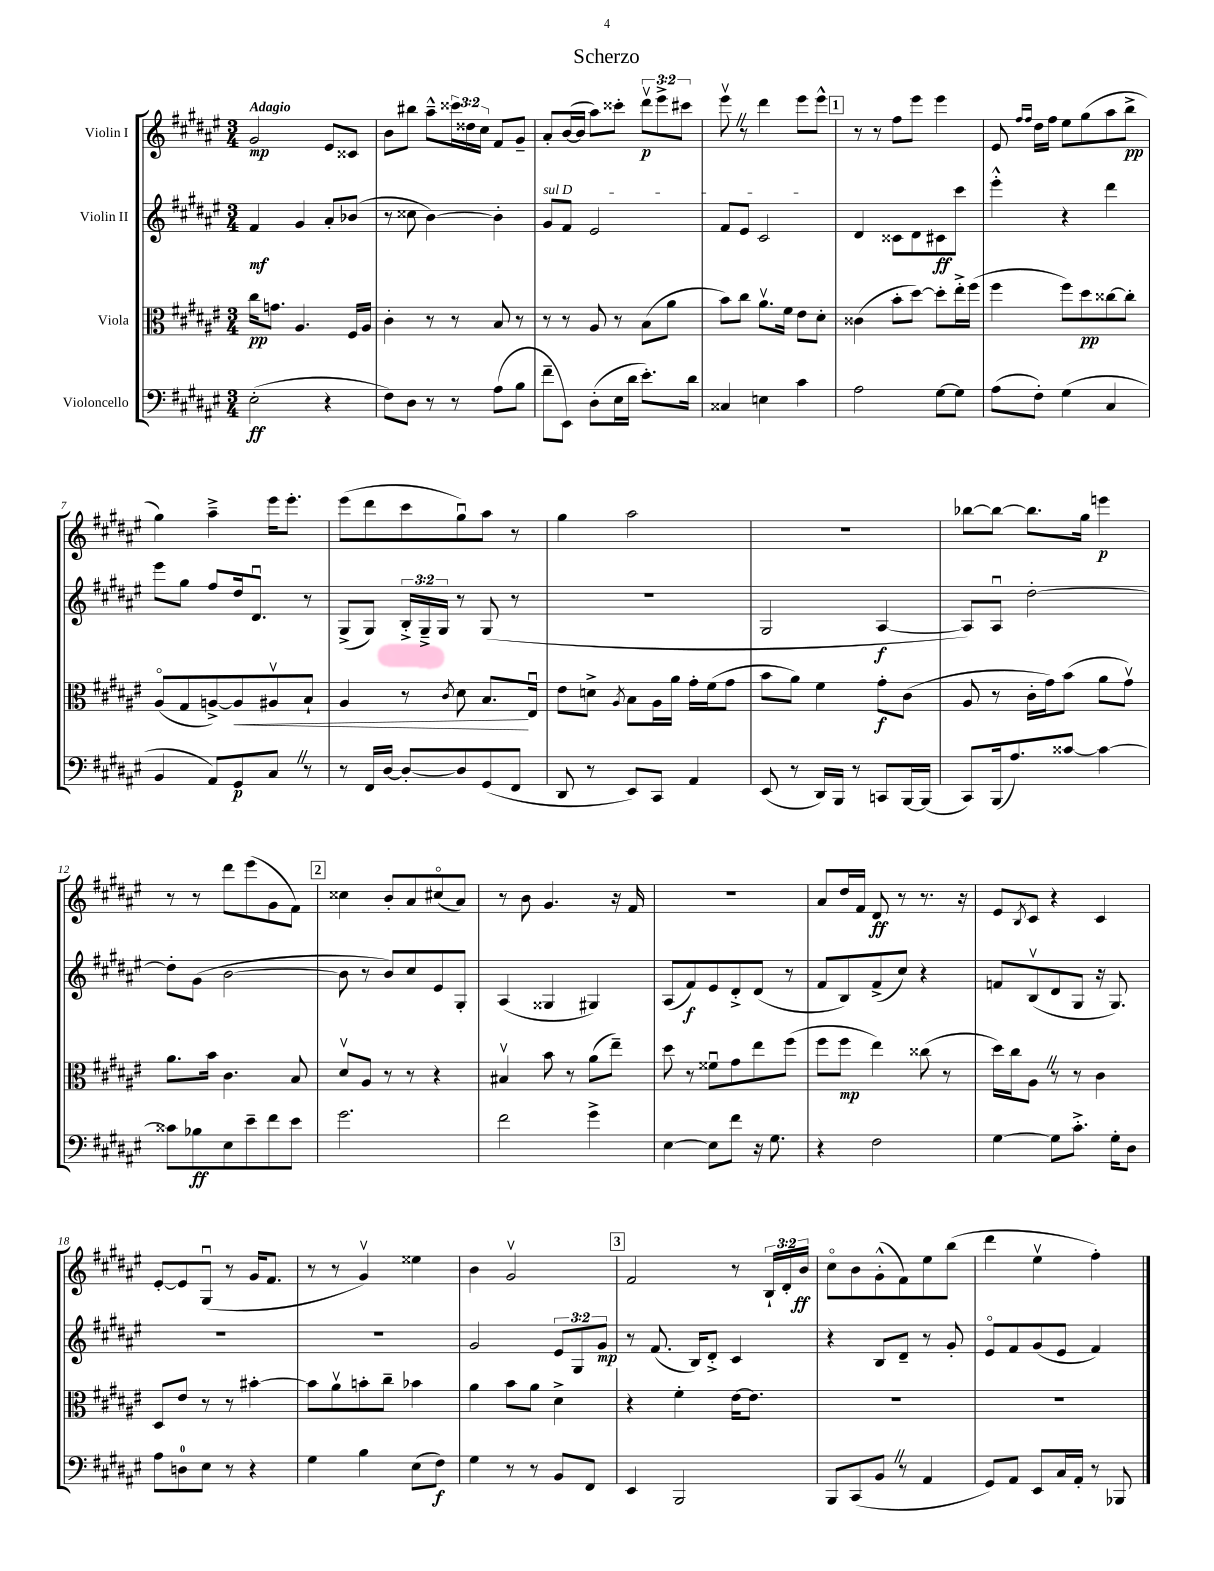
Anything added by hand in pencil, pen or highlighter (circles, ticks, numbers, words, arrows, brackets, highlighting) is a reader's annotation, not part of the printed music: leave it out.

**kern	**dynam	**kern	**dynam	**kern	**dynam	**kern	**dynam
*part4	*part4	*part3	*part3	*part2	*part2	*part1	*part1
*staff4	*staff4	*staff3	*staff3	*staff2	*staff2	*staff1	*staff1
*I"Violoncello	*	*I"Viola	*	*I"Violin II	*	*I"Violin I	*
*clefF4	*	*clefC3	*	*clefG2	*	*clefG2	*
*k[f#c#g#d#a#e#]	*	*k[f#c#g#d#a#e#]	*	*k[f#c#g#d#a#e#]	*	*k[f#c#g#d#a#e#]	*
*M3/4	*	*M3/4	*	*M3/4	*	*M3/4	*
=1	=1	=1	=1	=1	=1	=1	=1
!	!	!	!	!	!	!LO:TX:a:B:t=Adagio	!
(2E#'\	ff	16cc#\KL	pp	4f#/	mf	2g#/	mp
.	.	8.gn\J	.	.	.	.	.
.	.	4.A#/	.	4g#/	.	.	.
4r	.	.	.	8a#'/L	.	8e#/L	.
.	.	16F#/LL	.	(8b-X/J	.	8c##X/J	.
.	.	16A#/JJ	.	.	.	.	.
=2	=2	=2	=2	=2	=2	=2	=2
8F#\L)	.	4c#'\	.	8r	.	8b\L	.
8D#\J	.	.	.	8cc##X\	.	8bb#X\J	.
8r	.	8r	.	[4b\)	.	8aa#~^^\L	.
8r	.	8r	.	.	.	24ccc##X\L	.
.	.	.	.	.	.	24dd##X\	.
.	.	.	.	.	.	24cc#\JJ	.
(8A#\L	.	8B/	.	4b'\]	.	8f#/L	.
8B\J	.	8r	.	.	.	8g#~/J	.
=3	=3	=3	=3	=3	=3	=3	=3
!	!	!	!	!LO:TX:a:i:t=sul D	!	!	!
8f#~\L	.	8r	.	8g#/L	.	8a#'/L	.
8EE#\J)	.	8r	.	8f#/J	.	([16b/L	.
.	.	.	.	.	.	16b/JJ]	.
(8D#'\L	.	8A#/	.	2e#/	.	8aa#\L)	.
16E#\L	.	8r	.	.	.	8ccc##X'\J	.
16d#\JJ	.	.	.	.	.	.	.
8.e#'\L)	.	(8B\L	.	.	.	12ddd#v\L	p
.	.	.	.	.	.	12eee#^\	.
.	.	8a#\J	.	.	.	.	.
.	.	.	.	.	.	12ccc#X\J	.
16d#\Jk	.	.	.	.	.	.	.
=4	=4	=4	=4	=4	=4	=4	=4
4C##X/	.	8b\L)	.	8f#/L	.	8eee#vZ\	.
.	.	8cc#\J	.	8e#/J	.	8r	.
4En\	.	8.a#v\L	.	2c#/	.	4ddd#\	.
.	.	16f#\Jk	.	.	.	.	.
4c#\	.	8e#\L	.	.	.	8eee#\L	.
.	.	8d#'\J	.	.	.	8eee#^^\J	.
!!LO:REH:place=s1:t=1
=5	=5	=5	=5	=5	=5	=5	=5
2A#\	.	(4c##X\	.	4d#/	.	8r	.
.	.	.	.	.	.	8r	.
.	.	8b'\L	.	8c##X\L	.	8ff#\L	.
.	.	[8dd#\J)	.	8d#\	.	8eee#\J	.
[8G#\L	.	8dd#'\L]	.	8c#X\	ff	4eee#\	.
8G#\J]	.	16ee#'^\L	.	8ccc#\J	.	.	.
.	.	(16ff#\JJ	.	.	.	.	.
=6	=6	=6	=6	=6	=6	=6	=6
(8A#\L	.	4ff#\	.	4eee#'^^\	.	8e#/	.
.	.	.	.	.	.	16qqff#/LL	.
.	.	.	.	.	.	16qqff#/JJ	.
8F#'\J)	.	.	.	.	.	16dd#\LL	.
.	.	.	.	.	.	16ff#\JJ	.
(4G#\	.	8ff#\L)	.	4r	.	8ee#\L	.
.	.	8dd#\	pp	.	.	(8gg#\	.
4C#/	.	[8cc##X\	.	4ddd#\	.	8aa#\	.
.	.	8cc##'\J]	.	.	.	8bb^\J	pp
!!LO:LB:g=z
=7	=7	=7	=7	=7	=7	=7	=7
4BB/	.	(8A#/L	.	8eee#\L	.	4gg#\)	.
.	.	8G#/	.	8gg#\J	.	.	.
8AA#/L)	.	[8An^/)	.	8ff#/L	.	4aa#~^\	.
!	!	!	!LO:HP:b	!	!	!	!
8GG#/	p	8A/]	<	16dd#/k	.	.	.
.	.	.	.	8.d#u/J	.	.	.
8C#Z/J	.	8A#Xv/	.	.	.	16eee#\KL	.
.	.	.	.	.	.	8.eee#'\J	.
8r	.	8B`/J	.	8r	.	.	.
=8	=8	=8	=8	=8	=8	=8	=8
8r	.	4A#/	.	(8G#^/L	.	(8eee#\L	.
16FF#/LL	.	.	.	8G#/J)	.	8ddd#\	.
[16D#/JJ	.	.	.	.	.	.	.
8D#'/L_	.	8r	.	24B'^/LL	.	8ccc#\	.
.	.	.	.	24G#~^/	.	.	.
.	.	.	.	24G#/JJ	.	.	.
.	.	8qc#/	.	.	.	.	.
8D#/]	.	8d#\	.	8r	.	8gg#u\)	.
(8GG#/	.	8.B/L	.	(8G#/	.	8aa#\J	.
8FF#/J	.	.	.	8r	.	8r	.
.	.	16E#u/Jk	[	.	.	.	.
=9	=9	=9	=9	=9	=9	=9	=9
8DD#/	.	8e#\L	.	2.r	.	4gg#\	.
8r	.	8dn^\J	.	.	.	.	.
.	.	8qA#/	.	.	.	.	.
8EE#/L)	.	8B\L	.	.	.	2aa#\	.
8CC#/J	.	16A#\L	.	.	.	.	.
.	.	16a#\JJ	.	.	.	.	.
4AA#/	.	16g#'\LL	.	.	.	.	.
.	.	(16f#\J	.	.	.	.	.
.	.	8g#\J	.	.	.	.	.
=10	=10	=10	=10	=10	=10	=10	=10
(8EE#/	.	8b\L	.	2G#/	.	2.r	.
8r	.	8a#\J)	.	.	.	.	.
16DD#/LL)	.	4f#\	.	.	.	.	.
16BBB/JJ	.	.	.	.	.	.	.
8r	.	.	.	.	.	.	.
8CCn/L	.	8g#'\L	f	[4A#/	f	.	.
[16BBB/L	.	(8c#\J	.	.	.	.	.
(16BBB/JJ]	.	.	.	.	.	.	.
=11	=11	=11	=11	=11	=11	=11	=11
8CC#/L)	.	8A#/	.	8A#/L])	.	[8bb-X\L	.
(16BBB/k	.	8r	.	8A#u/J	.	8bb-\J_	.
8.A#/)	.	.	.	.	.	.	.
.	.	16c#'\LL	.	[2dd#'\	.	8.bb-\L]	.
.	.	16g#\J)	.	.	.	.	.
[8c##X/J	.	(8b\J	.	.	.	.	.
.	.	.	.	.	.	16gg#\Jk	.
4c##\_	.	8a#\L	.	.	.	4eeen\	p
.	.	8g#v\J)	.	.	.	.	.
!!LO:LB:g=z
=12	=12	=12	=12	=12	=12	=12	=12
8c##X\L]	.	8.a#\L	.	8dd#'\L]	.	8r	.
8B-X\	ff	.	.	(8g#\J	.	8r	.
.	.	16b\Jk	.	.	.	.	.
8E#\	.	4.c#\	.	[2b\	.	8ddd#\L	.
8e#~\	.	.	.	.	.	(8eee#\	.
8f#\	.	.	.	.	.	8g#\	.
8e#\J	.	8B/	.	.	.	8f#\J)	.
!!LO:REH:place=s1:t=2
=13	=13	=13	=13	=13	=13	=13	=13
2.g#\	.	8d#v/L	.	8b\]	.	4cc##X\	.
.	.	8A#/J	.	8r	.	.	.
.	.	8r	.	8b/L)	.	8b'/L	.
.	.	8r	.	8cc#/	.	8a#/	.
.	.	4r	.	8e#/	.	(8cc#X/	.
.	.	.	.	8G#'/J	.	8a#/J)	.
=14	=14	=14	=14	=14	=14	=14	=14
2f#\	.	4B#Xv/	.	(4A#/	.	8r	.
.	.	.	.	.	.	8b\	.
.	.	8b\	.	4G##X/	.	4.g#/	.
.	.	8r	.	.	.	.	.
4g#^\	.	(8a#\L	.	4G#X/)	.	.	.
.	.	8ee#~\J)	.	.	.	16r	.
.	.	.	.	.	.	16f#/	.
=15	=15	=15	=15	=15	=15	=15	=15
[4E#\	.	8dd#\	.	(8A#/L	.	2.r	.
.	.	8r	.	8f#/)	f	.	.
8E#\L]	.	8f##Xu\L	.	8e#/	.	.	.
8f#\J	.	8g#\	.	8d#'^/	.	.	.
16r	.	8ee#\	.	(8d#/J	.	.	.
8.G#\	.	.	.	.	.	.	.
.	.	(8ff#\J	.	8r	.	.	.
=16	=16	=16	=16	=16	=16	=16	=16
4r	.	8ff#\L	.	8f#/L	.	8a#/L	.
.	.	8ff#\J	mp	8B/)	.	16dd#/L	.
.	.	.	.	.	.	16f#/JJ	.
2F#\	.	4ee#\)	.	(8f#^/	.	8d#/	ff
.	.	.	.	8cc#/J)	.	8r	.
.	.	(8cc##X\	.	4r	.	8.r	.
.	.	8r	.	.	.	.	.
.	.	.	.	.	.	16r	.
=17	=17	=17	=17	=17	=17	=17	=17
[4G#\	.	16dd#\LL)	.	8fn/L	.	8e#/L	.
.	.	16cc#\J	.	.	.	.	.
.	.	.	.	.	.	8qB/	.
.	.	8A#Z\J	.	(8Bv/	.	8c#/J	.
8G#\L]	.	8r	.	8d#/	.	4r	.
8.c#'^\J	.	8r	.	8G#/J	.	.	.
.	.	4c#\	.	16r	.	4c#/	.
16G#'\KL	.	.	.	8.G#/)	.	.	.
8D#\J	.	.	.	.	.	.	.
!!LO:LB:g=z
=18	=18	=18	=18	=18	=18	=18	=18
8A#\L	.	8D#/L	.	2.r	.	[8e#'/L	.
8Dn\	.	8e#/J	.	.	.	8e#/]	.
8E#\J	.	8r	.	.	.	(8G#u/J	.
8r	.	8r	.	.	.	8r	.
4r	.	[4b#X'\	.	.	.	16g#/KL	.
.	.	.	.	.	.	8.f#/J	.
=19	=19	=19	=19	=19	=19	=19	=19
4G#\	.	8b#\L]	.	2.r	.	8r	.
.	.	8a#v\	.	.	.	8r	.
4B\	.	8bn'\	.	.	.	4g#v/)	.
.	.	8cc#~\J	.	.	.	.	.
(8E#\L	.	4b-X\	.	.	.	4ee##X\	.
8F#\J)	f	.	.	.	.	.	.
=20	=20	=20	=20	=20	=20	=20	=20
4G#\	.	4a#\	.	2g#/	.	4b\	.
8r	.	8b\L	.	.	.	2g#v/	.
8r	.	8a#\J	.	.	.	.	.
8BB/L	.	4d#^\	.	12e#/L	.	.	.
.	.	.	.	12G#/	.	.	.
8FF#/J	.	.	.	.	.	.	.
.	.	.	.	12g#/J	mp	.	.
!!LO:REH:place=s1:t=3
=21	=21	=21	=21	=21	=21	=21	=21
4EE#/	.	4r	.	8r	.	2f#/	.
.	.	.	.	(8.f#/	.	.	.
2BBB/	.	4f#'\	.	.	.	.	.
.	.	.	.	16B/KL)	.	.	.
.	.	.	.	8d#'^/J	.	.	.
.	.	[16e#\KL	.	4c#/	.	8r	.
.	.	8.e#\J]	.	.	.	.	.
.	.	.	.	.	.	24B`/LL	.
.	.	.	.	.	.	24d#'/	.
.	.	.	.	.	.	24b/JJ	ff
=22	=22	=22	=22	=22	=22	=22	=22
8BBB/L	.	2.r	.	4r	.	8cc#\L	.
(8CC#/	.	.	.	.	.	8b\	.
8BBZ/J	.	.	.	8B/L	.	(8g#'^^\	.
8r	.	.	.	8d#~/J	.	8f#\)	.
4AA#/	.	.	.	8r	.	8ee#\	.
.	.	.	.	8g#'/	.	(8bb\J	.
=23	=23	=23	=23	=23	=23	=23	=23
8GG#/L)	.	2.r	.	8e#/L	.	4ddd#\	.
8AA#/J	.	.	.	8f#/	.	.	.
8EE#/L	.	.	.	(8g#/	.	4ee#v\	.
16C#/L	.	.	.	8e#/J	.	.	.
16AA#'/JJ	.	.	.	.	.	.	.
8r	.	.	.	4f#/)	.	4ff#'\)	.
8BBB-X/	.	.	.	.	.	.	.
==	==	==	==	==	==	==	==
*-	*-	*-	*-	*-	*-	*-	*-
